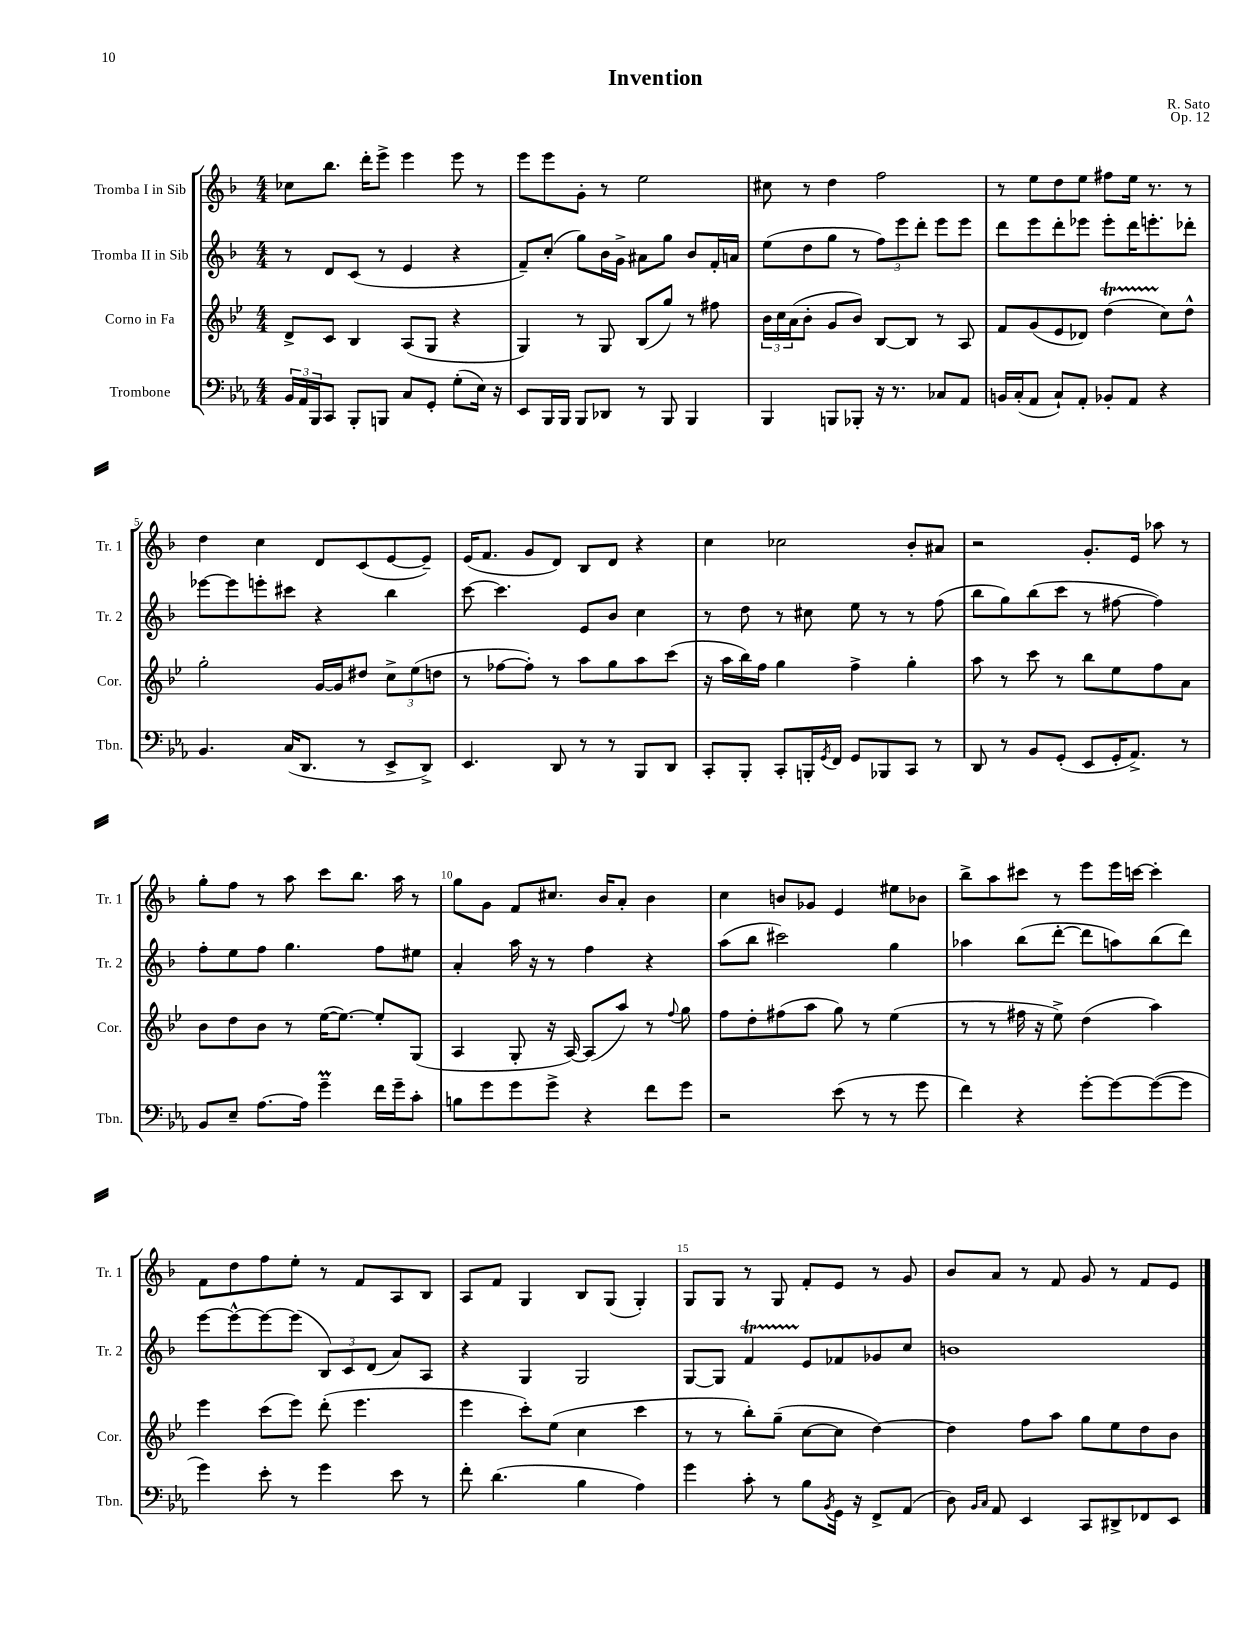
\header { title = "Invention" composer = "R. Sato" opus = "Op. 12" }
<<
\new StaffGroup <<
\new Staff = "s0" \with { instrumentName = "Tromba I in Sib" shortInstrumentName = "Tr. 1" } {
    \clef treble \key f \major \numericTimeSignature \time 4/4
    ces''8 bes''8. d'''16-. e'''8-> e'''4 e'''8 r8 |
    e'''8 e'''8 g'8-. r8 e''2 |
    cis''8 r8 d''4 f''2 |
    r8 e''8 d''8 e''8 fis''8 e''16 r8. r8 |
    d''4 c''4 d'8 c'8( e'8~ e'8--) |
    e'16( f'8. g'8 d'8) bes8 d'8 r4 |
    c''4 ces''2 bes'8-. ais'8 |
    r2 g'8.-. e'16 aes''8 r8 |
    g''8-. f''8 r8 a''8 c'''8 bes''8. a''16 r8 |
    g''8 g'8 f'8 cis''8. bes'16 a'8-. bes'4 |
    c''4 b'8 ges'8 e'4 eis''8 bes'8 |
    bes''8-> a''8 cis'''8 r8 e'''8 e'''16 c'''16~ c'''4-. |
    f'8 d''8 f''8 e''8-. r8 f'8 a8 bes8 |
    a8 f'8 g4 bes8 g8( g4-.) |
    g8 g8 r8 g8 f'8-. e'8 r8 g'8 |
    bes'8 a'8 r8 f'8 g'8 r8 f'8 e'8 \bar "|." |
}
\new Staff = "s1" \with { instrumentName = "Tromba II in Sib" shortInstrumentName = "Tr. 2" } {
    \clef treble \key f \major \numericTimeSignature \time 4/4
    r8 d'8 c'8( r8 e'4 r4 |
    f'8--) c''8-.( g''8) bes'16 g'16-> ais'8 g''8 bes'8 f'16-. a'16 |
    e''8( d''8 g''8 r8 \tuplet 3/2 { f''8) e'''8 d'''8-. } e'''8 e'''8 |
    d'''8 e'''8 d'''8-. ees'''8 ees'''8-. d'''16 e'''8.-. des'''8-. |
    ees'''8~ ees'''8 e'''8-. cis'''8 r4 bes''4 |
    c'''8~ c'''4. e'8 bes'8 c''4 |
    r8 d''8 r8 cis''8 e''8 r8 r8 f''8( |
    bes''8 g''8) bes''8( c'''8 r8 fis''8~ fis''4) |
    f''8-. e''8 f''8 g''4. f''8 eis''8 |
    a'4-. a''16 r16 r8 f''4 r4 |
    a''8( bes''8 cis'''2) g''4 |
    aes''4 bes''8( d'''8~-. d'''8 a''8) bes''8( d'''8) |
    e'''8~ e'''8~-^ e'''8~ e'''8( \tuplet 3/2 { bes8) c'8 d'8( } a'8) a8 |
    r4 g4 g2 |
    g8~ g8 f'4\startTrillSpan e'8\stopTrillSpan fes'8 ges'8 c''8 |
    b'1 \bar "|." |
}
\new Staff = "s2" \with { instrumentName = "Corno in Fa" shortInstrumentName = "Cor." } {
    \clef treble \key bes \major \numericTimeSignature \time 4/4
    d'8-> c'8 bes4 a8( g8 r4 |
    g4) r8 g8 bes8( g''8) r8 fis''8 |
    \tuplet 3/2 { bes'16 c''16 a'16( } bes'8-. g'8 bes'8) bes8~ bes8 r8 a8 |
    f'8 g'8( ees'8 des'8) d''4\startTrillSpan( c''8\stopTrillSpan) d''8-^ |
    g''2-. g'16~ g'16 dis''8 \tuplet 3/2 { c''8-> ees''8( d''8 } |
    r8 fes''8~ fes''8-.) r8 a''8 g''8 a''8 c'''8( |
    r16 a''16 bes''16) f''16 g''4 f''4-> g''4-. |
    a''8 r8 c'''8 r8 bes''8 ees''8 f''8 a'8 |
    bes'8 d''8 bes'8 r8 ees''16~( ees''8.~) ees''8-. g8( |
    a4 g8-. r16 a16~) a8( a''8) r8 \appoggiatura { f''8 } g''8 |
    f''8 d''8-. fis''8( a''8 g''8) r8 ees''4( |
    r8 r8 fis''16 r16 ees''8->) d''4( a''4) |
    ees'''4 c'''8( ees'''8) d'''8-.( ees'''4. |
    ees'''4 c'''8-.) ees''8( c''4 c'''4 |
    r8 r8 bes''8-.) g''8--( c''8~ c''8 d''4~) |
    d''4 f''8 a''8 g''8 ees''8 d''8 bes'8 \bar "|." |
}
\new Staff = "s3" \with { instrumentName = "Trombone" shortInstrumentName = "Tbn." } {
    \clef bass \key ees \major \numericTimeSignature \time 4/4
    \tuplet 3/2 { bes,16 aes,16 bes,,16 } c,8 bes,,8-. b,,8 c8 g,8-. g8-.( ees16) r16 |
    ees,8 bes,,16 bes,,16 bes,,8 des,8 r8 bes,,8 bes,,4 |
    bes,,4 b,,8 bes,,8-. r16 r8. ces8 aes,8 |
    b,16 c16-.( aes,8 c8-!) aes,8-. bes,8-. aes,8 r4 |
    bes,4. c16( d,8. r8 ees,8-> d,8->) |
    ees,4. d,8 r8 r8 bes,,8 d,8 |
    c,8-. bes,,8-. c,8-. b,,16-. \acciaccatura { g,8 } f,16 g,8 bes,,8 c,8 r8 |
    d,8 r8 bes,8 g,8-.( ees,8 g,16-. aes,8.->) r8 |
    bes,8 ees8-- aes8.~ aes16 g'4--\prall f'16 g'16-- c'8-. |
    b8 g'8 g'8 g'8-> r4 f'8 g'8 |
    r2 ees'8( r8 r8 g'8 |
    f'4) r4 g'8~-. g'8~ g'8~( g'8 |
    g'4) ees'8-. r8 g'4 ees'8 r8 |
    f'8-. d'4.( bes4 aes4) |
    g'4 c'8-. r8 bes8 \acciaccatura { bes,8 } g,16 r16 f,8-> aes,8( |
    d8) \grace { bes,16 c16 } aes,8 ees,4 c,8 dis,8-> fes,8 ees,8 \bar "|." |
}
>>
>>
\layout { \context { \Score \override BarNumber.break-visibility = ##(#f #t #t) barNumberVisibility = #(every-nth-bar-number-visible 5) } }
